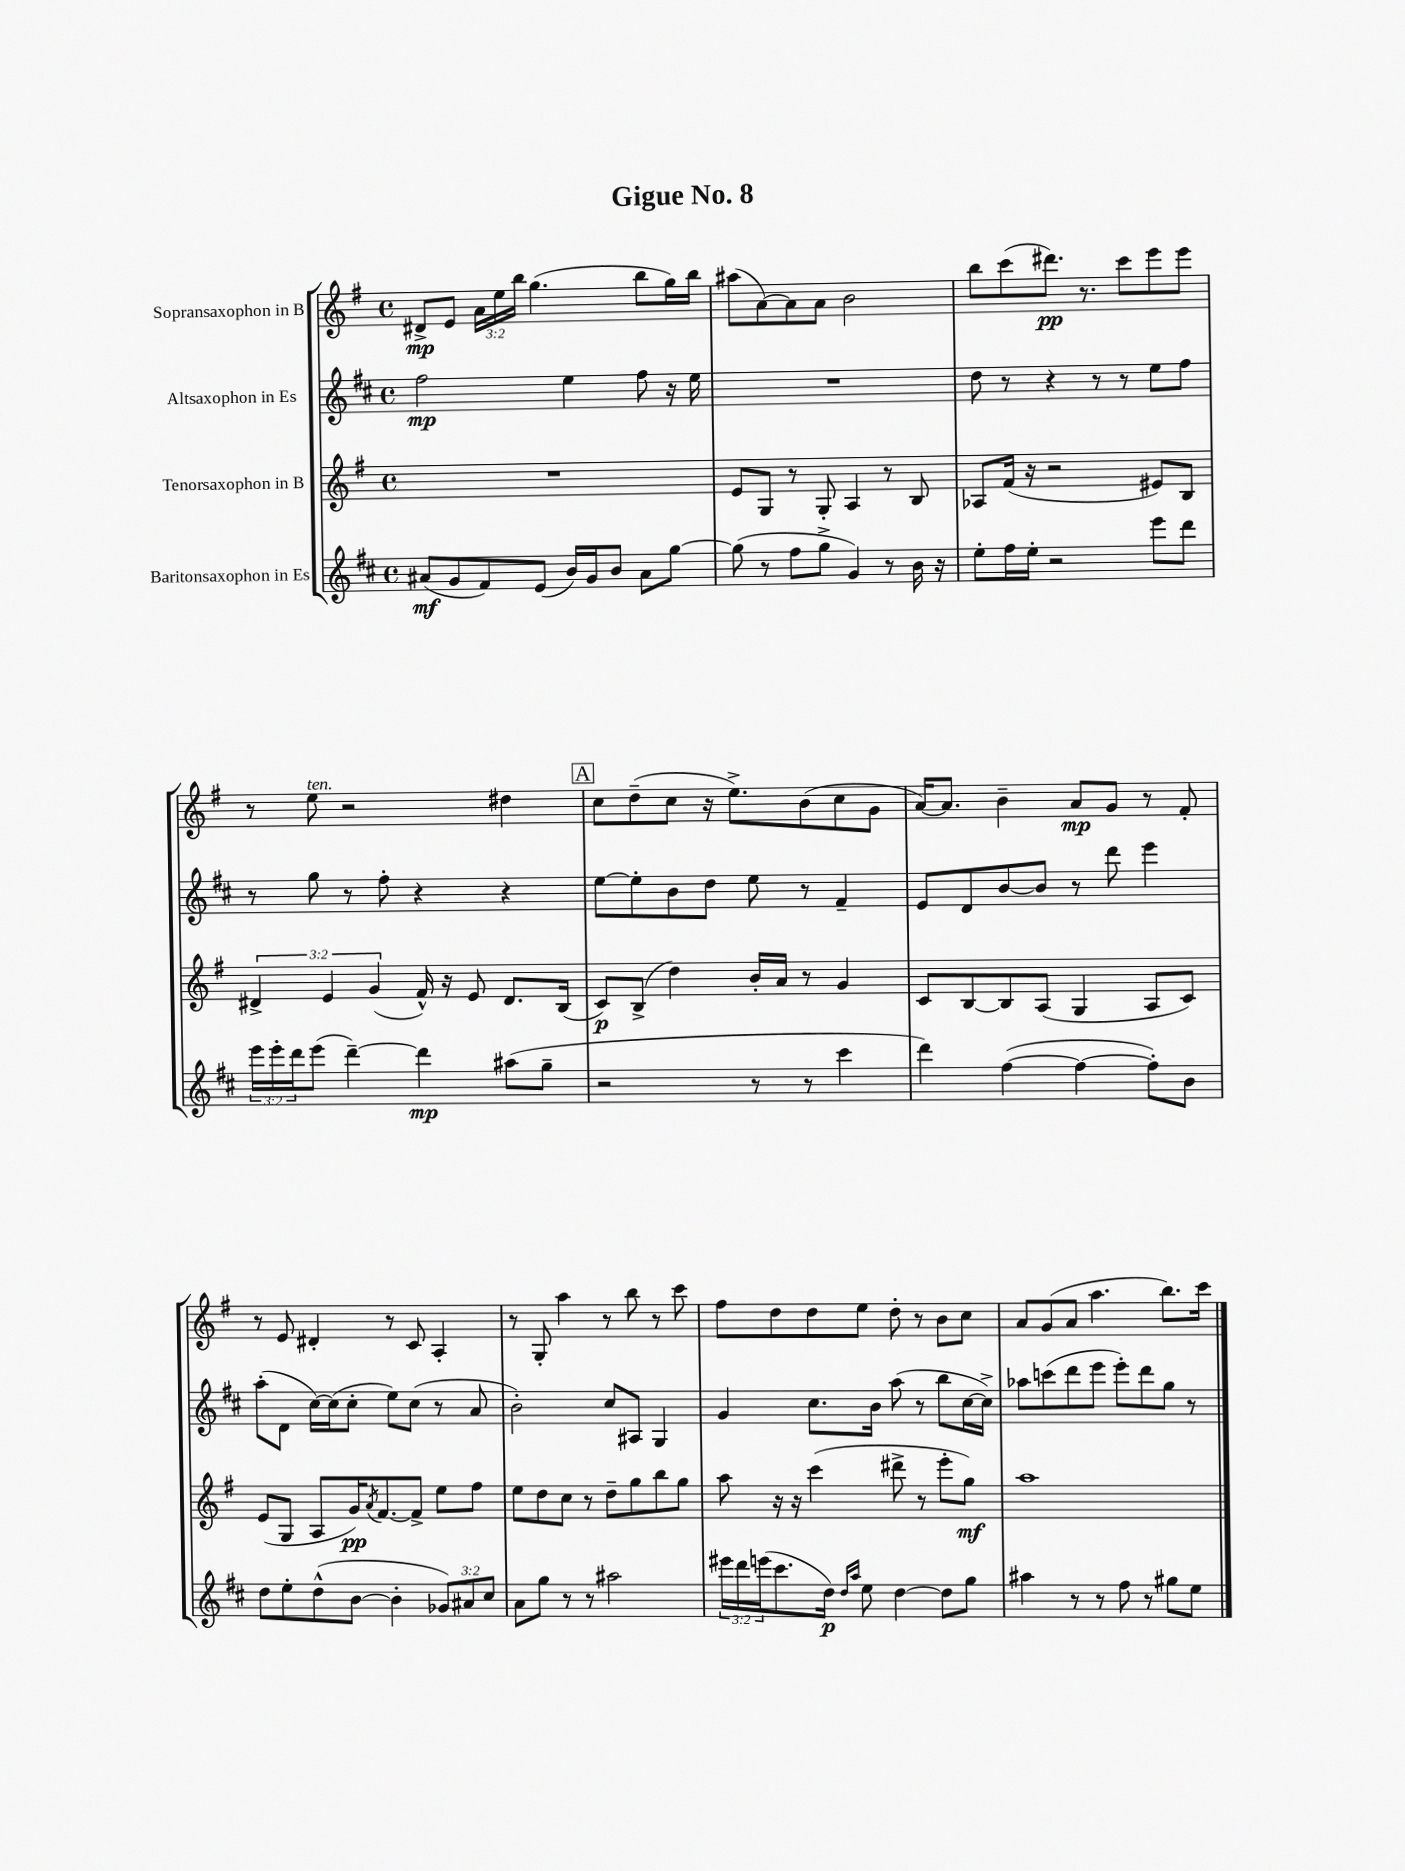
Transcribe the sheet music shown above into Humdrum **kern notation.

**kern	**dynam	**kern	**dynam	**kern	**dynam	**kern	**dynam
*part4	*part4	*part3	*part3	*part2	*part2	*part1	*part1
*staff4	*staff4	*staff3	*staff3	*staff2	*staff2	*staff1	*staff1
*I"Baritonsaxophon in Es	*	*I"Tenorsaxophon in B	*	*I"Altsaxophon in Es	*	*I"Sopransaxophon in B	*
*clefG2	*	*clefG2	*	*clefG2	*	*clefG2	*
*k[f#c#]	*	*k[f#]	*	*k[f#c#]	*	*k[f#]	*
*M4/4	*	*M4/4	*	*M4/4	*	*M4/4	*
*met(c)	*	*met(c)	*	*met(c)	*	*met(c)	*
=1	=1	=1	=1	=1	=1	=1	=1
(8a#X/L	mf	1r	.	2ff#\	mp	8d#X^/L	mp
8g/	.	.	.	.	.	8e/J	.
8f#/)	.	.	.	.	.	24a\LL	.
.	.	.	.	.	.	24ee\	.
.	.	.	.	.	.	24bb\JJ	.
(8e/J	.	.	.	.	.	(4.gg\	.
16b/LL)	.	.	.	4ee\	.	.	.
16g/J	.	.	.	.	.	.	.
8b/J	.	.	.	.	.	.	.
8a#\L	.	.	.	8ff#\	.	8bb\L	.
[8gg\J	.	.	.	16r	.	16gg\L)	.
.	.	.	.	16ee\	.	16bb\JJ	.
=2	=2	=2	=2	=2	=2	=2	=2
(8gg\]	.	8e/L	.	1r	.	(8aa#X\L	.
8r	.	8G/J	.	.	.	[8a\)	.
8ff#\L	.	8r	.	.	.	8a\]	.
8gg^\J	.	8G'/	.	.	.	8a\J	.
4g/)	.	4A/	.	.	.	2b\	.
8r	.	8r	.	.	.	.	.
16b\	.	8B/	.	.	.	.	.
16r	.	.	.	.	.	.	.
=3	=3	=3	=3	=3	=3	=3	=3
8ee'\L	.	8A-X/L	.	8dd\	.	8bb\L	.
16ff#\L	.	(16f#/Jk	.	8r	.	(8ccc\	.
16ee'\JJ	.	16r	.	.	.	.	.
2r	.	2r	.	4r	.	8.ddd#X\J)	pp
.	.	.	.	.	.	8.r	.
.	.	.	.	8r	.	.	.
.	.	.	.	8r	.	8ccc\L	.
8eee\L	.	8e#X/L)	.	8ee\L	.	8eee\	.
8ddd\J	.	8B/J	.	8ff#\J	.	8eee\J	.
!!LO:LB:g=z
=4	=4	=4	=4	=4	=4	=4	=4
24eee\LL	.	6d#X^/	.	8r	.	8r	.
24eee'\	.	.	.	.	.	.	.
24ddd\J	.	.	.	.	.	.	.
!	!	!	!	!	!	!LO:TX:a:i:t=ten.	!
(8eee\J	.	.	.	8gg\	.	8ee\	.
.	.	6e/	.	.	.	.	.
[4ddd~\)	.	.	.	8r	.	2r	.
.	.	(6g/	.	.	.	.	.
.	.	.	.	8ff#'\	.	.	.
4ddd\]	mp	16f#^^/)	.	4r	.	.	.
.	.	16r	.	.	.	.	.
.	.	8e/	.	.	.	.	.
(8aa#X\L	.	8.d#/L	.	4r	.	4dd#X\	.
8gg~\J	.	.	.	.	.	.	.
.	.	(16B/Jk	.	.	.	.	.
!!LO:REH:place=s1:t=A
=5	=5	=5	=5	=5	=5	=5	=5
2r	.	8c/L)	p	[8ee\L	.	8cc\L	.
.	.	(8B^/J	.	8ee'\]	.	(8dd~\	.
.	.	4dd\)	.	8b\	.	8cc\J	.
.	.	.	.	8dd\J	.	16r	.
.	.	.	.	.	.	8.ee^\L)	.
8r	.	16b'/LL	.	8ee\	.	.	.
.	.	16a/JJ	.	.	.	.	.
8r	.	8r	.	8r	.	(8b\	.
4ccc#\	.	4g/	.	4f#~/	.	8cc\	.
.	.	.	.	.	.	8g\J	.
=6	=6	=6	=6	=6	=6	=6	=6
4ddd\)	.	8c/L	.	8e/L	.	[16a/KL)	.
.	.	.	.	.	.	8.a/J]	.
.	.	[8B/	.	8d/	.	.	.
([4ff#\	.	8B/]	.	[8b/	.	4b~\	.
.	.	(8A/J	.	8b/J]	.	.	.
4ff#\_	.	4G/	.	8r	.	8a/L	mp
.	.	.	.	8ddd\	.	8g/J	.
8ff#'\L])	.	8A/L	.	4eee\	.	8r	.
8b\J	.	8c/J)	.	.	.	8f#'/	.
!!LO:LB:g=z
=7	=7	=7	=7	=7	=7	=7	=7
8dd\L	.	(8e/L	.	(8aa'\L	.	8r	.
8ee'\	.	8G/J	.	8d\J	.	8e/	.
(8dd^^\	.	8A/L	.	[16cc#\LL)	.	4d#X'/	.
.	.	.	.	(16cc#\J]	.	.	.
[8b\J	.	16g/K)	pp	8cc#'\J	.	.	.
.	.	8qa/	.	.	.	.	.
.	.	[8.f#/	.	.	.	.	.
4b'\]	.	.	.	8ee\L)	.	8r	.
.	.	8f#^/J]	.	(8cc#\J	.	8c/	.
12g-X/L)	.	8ee\L	.	8r	.	4A'/	.
12a#X/	.	.	.	.	.	.	.
.	.	8ff#\J	.	8a/	.	.	.
12cc#/J	.	.	.	.	.	.	.
=8	=8	=8	=8	=8	=8	=8	=8
8a\L	.	8ee\L	.	2b'\)	.	8r	.
8gg\J	.	8dd\	.	.	.	8G'/	.
8r	.	8cc\J	.	.	.	4aa\	.
8r	.	8r	.	.	.	.	.
2aa#X\	.	8dd~\L	.	8cc#/L	.	8r	.
.	.	8gg\	.	8A#X/J	.	8bb\	.
.	.	8bb\	.	4G/	.	8r	.
.	.	8gg\J	.	.	.	8ccc\	.
=9	=9	=9	=9	=9	=9	=9	=9
24eee#X\LL	.	8aa\	.	4g/	.	8ff#\L	.
24ddd\	.	.	.	.	.	.	.
(24eeen\J	.	.	.	.	.	.	.
8.ccc#\	.	16r	.	.	.	8dd\	.
.	.	16r	.	.	.	.	.
.	.	(4ccc\	.	8.cc#\L	.	8dd\	.
16dd\Jk)	p	.	.	.	.	.	.
16qqdd/LL	.	.	.	.	.	.	.
16qqaa/JJ	.	.	.	.	.	.	.
8ee\	.	.	.	.	.	8ee\J	.
.	.	.	.	16b\Jk	.	.	.
[4dd\	.	8ddd#X^\	.	(8aa\	.	8dd'\	.
.	.	8r	.	8r	.	8r	.
8dd\L]	.	8eee'\L	.	8bb\L	.	8b\L	.
8gg\J	.	8gg\J)	mf	[16cc#\L	.	8cc\J	.
.	.	.	.	16cc#^\JJ])	.	.	.
=10	=10	=10	=10	=10	=10	=10	=10
4aa#X\	.	1aa	.	8aa-X\L	.	8a/L	.
.	.	.	.	(8cccn\	.	(8g/	.
8r	.	.	.	8ddd\	.	8a/J	.
8r	.	.	.	8eee\J	.	4.aa\	.
8ff#\	.	.	.	8eee'\L)	.	.	.
8r	.	.	.	8ddd\	.	.	.
8gg#X\L	.	.	.	8gg\J	.	8.bb\L)	.
8ee\J	.	.	.	8r	.	.	.
.	.	.	.	.	.	16ccc\Jk	.
==	==	==	==	==	==	==	==
*-	*-	*-	*-	*-	*-	*-	*-
